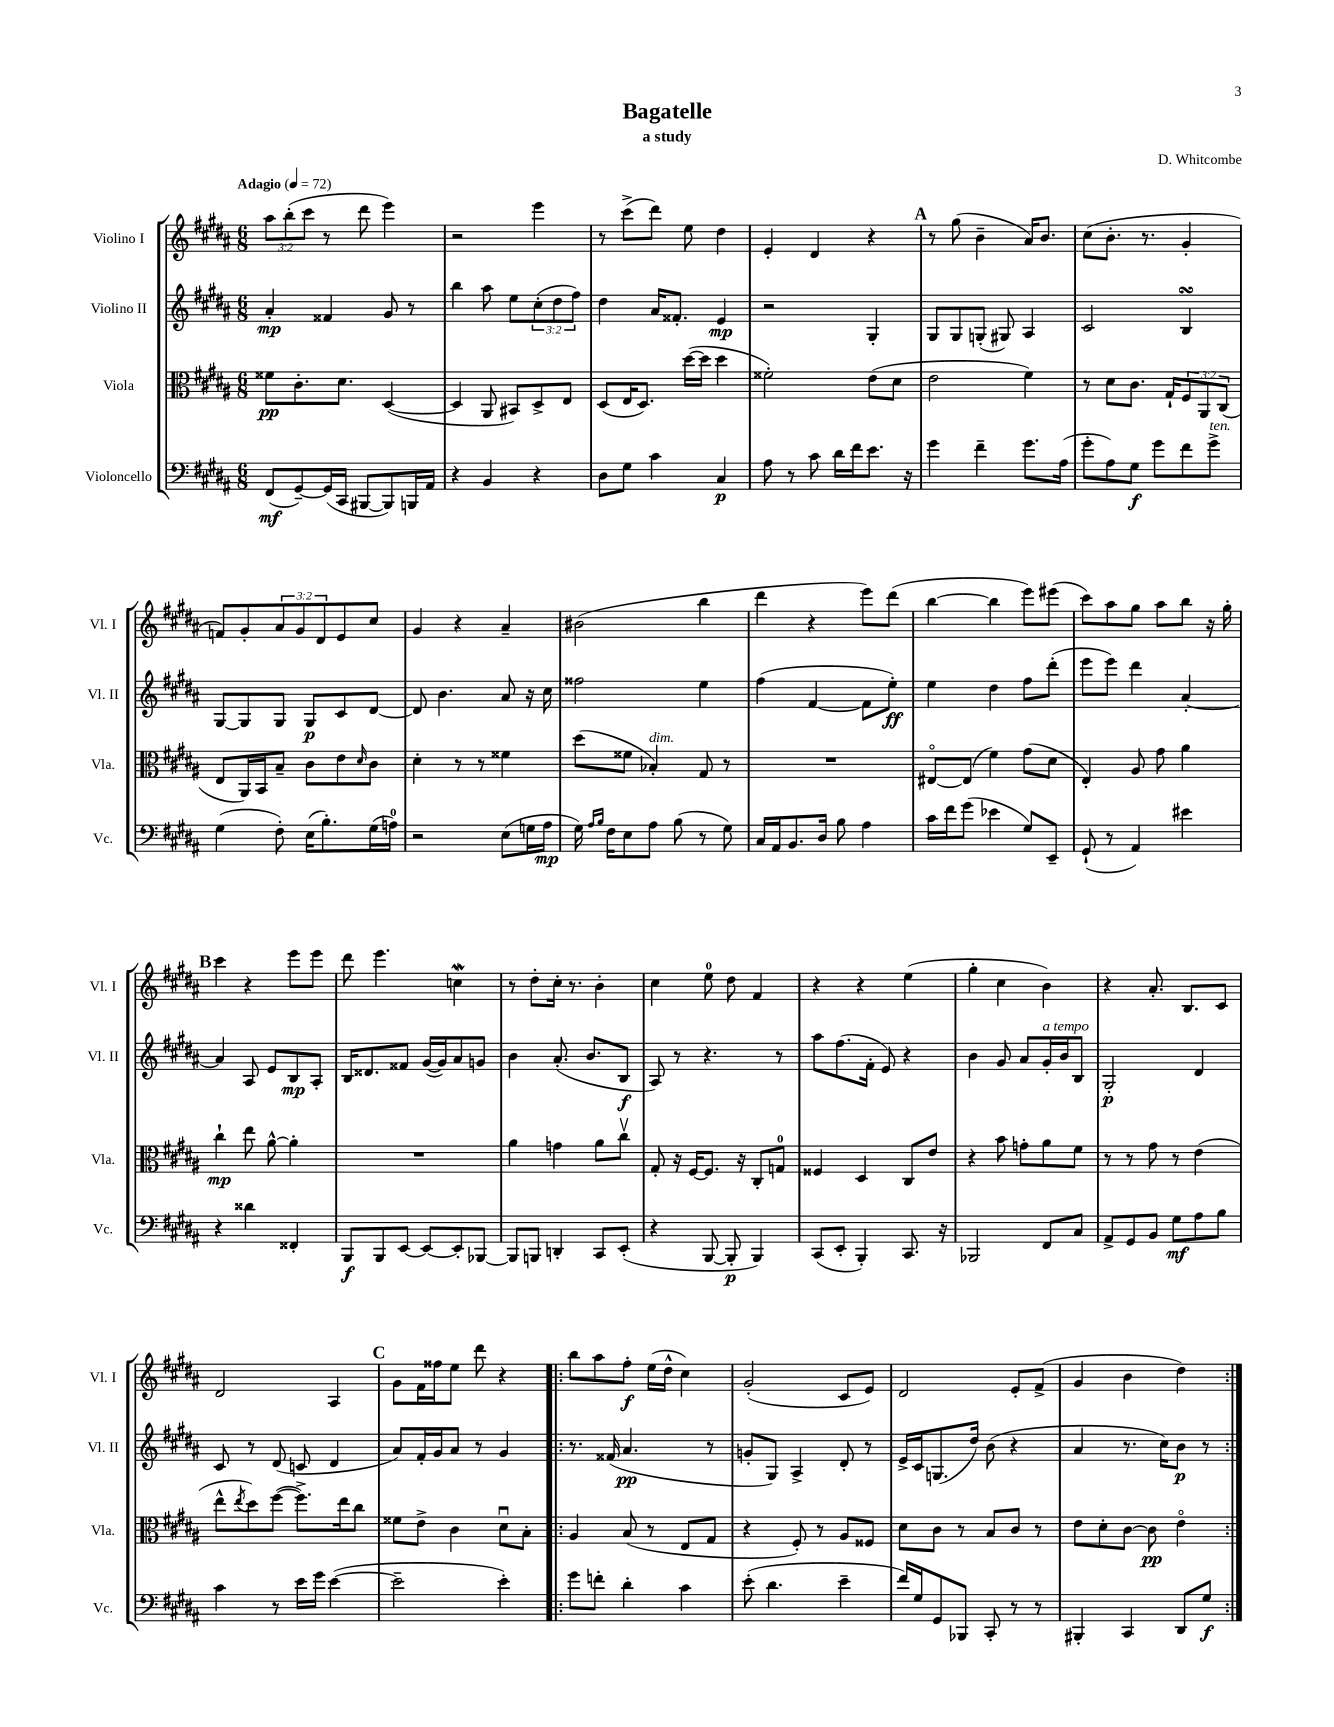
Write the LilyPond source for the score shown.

\header { title = "Bagatelle" composer = "D. Whitcombe" subtitle = "a study" }
<<
\new StaffGroup <<
\new Staff = "s0" \with { instrumentName = "Violino I" shortInstrumentName = "Vl. I" } {
    \clef treble \key b \major \numericTimeSignature \time 6/8 \override Staff.TupletNumber.text = #tuplet-number::calc-fraction-text \tempo "Adagio" 4 = 72
    \tuplet 3/2 { ais''8 b''8-.( cis'''8 } r8 dis'''8 e'''4) |
    r2 e'''4 |
    r8 cis'''8->( dis'''8) e''8 dis''4 |
    e'4-. dis'4 r4 |
    \mark \markup { \bold "A" } r8 gis''8( b'4-- ais'16) b'8. |
    cis''8( b'8.-. r8. gis'4-. |
    f'8) gis'8-. \tuplet 3/2 { ais'8 gis'8 dis'8 } e'8 cis''8 |
    gis'4 r4 ais'4-- |
    bis'2( b''4 |
    dis'''4 r4 e'''8) dis'''8( |
    b''4~ b''4 e'''8) eis'''8( |
    cis'''8) ais''8 gis''8 ais''8 b''8 r16 gis''16-. |
    \mark \markup { \bold "B" } cis'''4 r4 e'''8 e'''8 |
    dis'''8 e'''4. c''4\mordent |
    r8 dis''8-. cis''16-. r8. b'4-. |
    cis''4 e''8-0 dis''8 fis'4 |
    r4 r4 e''4( |
    gis''4-. cis''4 b'4) |
    r4 ais'8.-. b8. cis'8 |
    dis'2 ais4 |
    \mark \markup { \bold "C" } gis'8 fis'16 fisis''16 e''8 dis'''8 r4 |
    \repeat volta 2 { b''8 ais''8 fis''8-.\f e''16( dis''16-^ cis''4) |
    gis'2-.( cis'8 e'8) |
    dis'2 e'8-. fis'8->( |
    gis'4 b'4 dis''4) | }
}
\new Staff = "s1" \with { instrumentName = "Violino II" shortInstrumentName = "Vl. II" } {
    \clef treble \key b \major \numericTimeSignature \time 6/8 \override Staff.TupletNumber.text = #tuplet-number::calc-fraction-text
    ais'4-.\mp fisis'4 gis'8 r8 |
    b''4 ais''8 e''8 \tuplet 3/2 { cis''8-.( dis''8 fis''8) } |
    dis''4 ais'16 fisis'8.-. e'4\mp |
    r2 gis4-. |
    \mark \markup { \bold "A" } gis8 gis8 g8-.( gis8) ais4 |
    cis'2 b4\turn |
    gis8~ gis8 gis8 gis8\p cis'8 dis'8~ |
    dis'8 b'4. ais'8 r16 cis''16 |
    fisis''2 e''4 |
    fis''4( fis'4~ fis'8 e''8-.\ff) |
    e''4 dis''4 fis''8 dis'''8-.( |
    e'''8 e'''8) dis'''4 ais'4~-. |
    \mark \markup { \bold "B" } ais'4 ais8 e'8 b8\mp ais8-. |
    b16 disis'8. fisis'8 gis'16~( gis'16) ais'8 g'8 |
    b'4 ais'8.-.( b'8. b8\f |
    ais8) r8 r4. r8 |
    ais''8 fis''8.( fis'16-. e'8) r4 |
    b'4 gis'8 ais'8 gis'16-.^\markup { \italic "a tempo" } b'16 b8 |
    gis2-.\p dis'4 |
    cis'8 r8 dis'8( c'8 dis'4 |
    \mark \markup { \bold "C" } ais'8) fis'16-. gis'16 ais'8 r8 gis'4 |
    \repeat volta 2 { r8. fisis'16( ais'4.\pp r8 |
    g'8-. gis8) ais4-> dis'8-. r8 |
    e'16-> cis'16 g8.( dis''16) b'8( r4 |
    ais'4 r8. cis''16) b'8\p r8 | }
}
\new Staff = "s2" \with { instrumentName = "Viola" shortInstrumentName = "Vla." } {
    \clef alto \key b \major \numericTimeSignature \time 6/8 \override Staff.TupletNumber.text = #tuplet-number::calc-fraction-text
    fisis'8\pp cis'8.-. dis'8. dis4~( |
    dis4 ais,8 bis,8) dis8-> e8 |
    dis8( e16 dis8.) dis''16~( dis''16 dis''4 |
    fisis'2-.) e'8( dis'8 |
    \mark \markup { \bold "A" } e'2 fis'4) |
    r8 dis'8 cis'8. gis16-! \tuplet 3/2 { fis8 ais,8 cis8( } |
    e8 ais,16) b,16 b8-- cis'8 e'8 \grace { dis'16 } cis'8 |
    dis'4-. r8 r8 fisis'4 |
    dis''8( fisis'8 bes4-.^\markup { \italic "dim." }) gis8 r8 |
    R2. |
    eis8~\flageolet eis8( fis'4) gis'8( dis'8 |
    e4-.) ais8 gis'8 ais'4 |
    \mark \markup { \bold "B" } cis''4-!\mp e''8 ais'8~-^ ais'4-. |
    R2. |
    ais'4 g'4 ais'8 cis''8\upbow |
    gis8-. r16 fis16~ fis8. r16 cis8-. g8-0 |
    fisis4 dis4 cis8 e'8 |
    r4 b'8 g'8-. ais'8 fis'8 |
    r8 r8 gis'8 r8 e'4( |
    e''8-^ \acciaccatura { e''8 } dis''8) fis''8~( fis''8.->) e''16 cis''8 |
    \mark \markup { \bold "C" } fisis'8 e'8-> cis'4 dis'8\downbow b8-. |
    \repeat volta 2 { ais4 b8( r8 e8 gis8 |
    r4 fis8-.) r8 ais8 fisis8 |
    dis'8 cis'8 r8 b8 cis'8 r8 |
    e'8 dis'8-. cis'8~ cis'8\pp e'4\flageolet | }
}
\new Staff = "s3" \with { instrumentName = "Violoncello" shortInstrumentName = "Vc." } {
    \clef bass \key b \major \numericTimeSignature \time 6/8
    fis,8\mf( gis,8~--) gis,16( cis,16 bis,,8~ bis,,8) b,,16 ais,16 |
    r4 b,4 r4 |
    dis8 gis8 cis'4 cis4\p |
    ais8 r8 cis'8 dis'16 fis'16 e'8. r16 |
    \mark \markup { \bold "A" } gis'4 fis'4-- gis'8. ais16( |
    gis'8-. ais8) gis8\f gis'8 fis'8 gis'8->^\markup { \italic "ten." } |
    gis4( fis8-.) e16( b8.-.) gis16( a16-0) |
    r2 e8( g16 ais16\mp |
    gis16) \grace { ais16 b16 } fis16 e8 ais8 b8( r8 gis8) |
    cis16 ais,16 b,8. dis16 b8 ais4 |
    cis'16 fis'16 gis'8( ees'4 gis8) e,8-- |
    gis,8-!( r8 ais,4) eis'4 |
    \mark \markup { \bold "B" } r4 disis'4 fisis,4-. |
    b,,8\f b,,8 e,8~ e,8~ e,8-. bes,,8~ |
    bes,,8 b,,8 d,4-. cis,8 e,8-.( |
    r4 b,,8~ b,,8-.\p b,,4) |
    cis,8( e,8-. b,,4-.) cis,8. r16 |
    bes,,2 fis,8 cis8 |
    ais,8-> gis,8 b,8 gis8\mf ais8 b8 |
    cis'4 r8 e'16 gis'16 e'4~( |
    \mark \markup { \bold "C" } e'2-- e'4-.) |
    \repeat volta 2 { gis'8 f'8-. dis'4-. cis'4 |
    e'8-.( dis'4. e'4-- |
    fis'16) gis16 gis,8 bes,,8 cis,8-. r8 r8 |
    bis,,4-. cis,4 dis,8 gis8\f | }
}
>>
>>
\layout { \context { \Score \remove "Bar_number_engraver" } }
